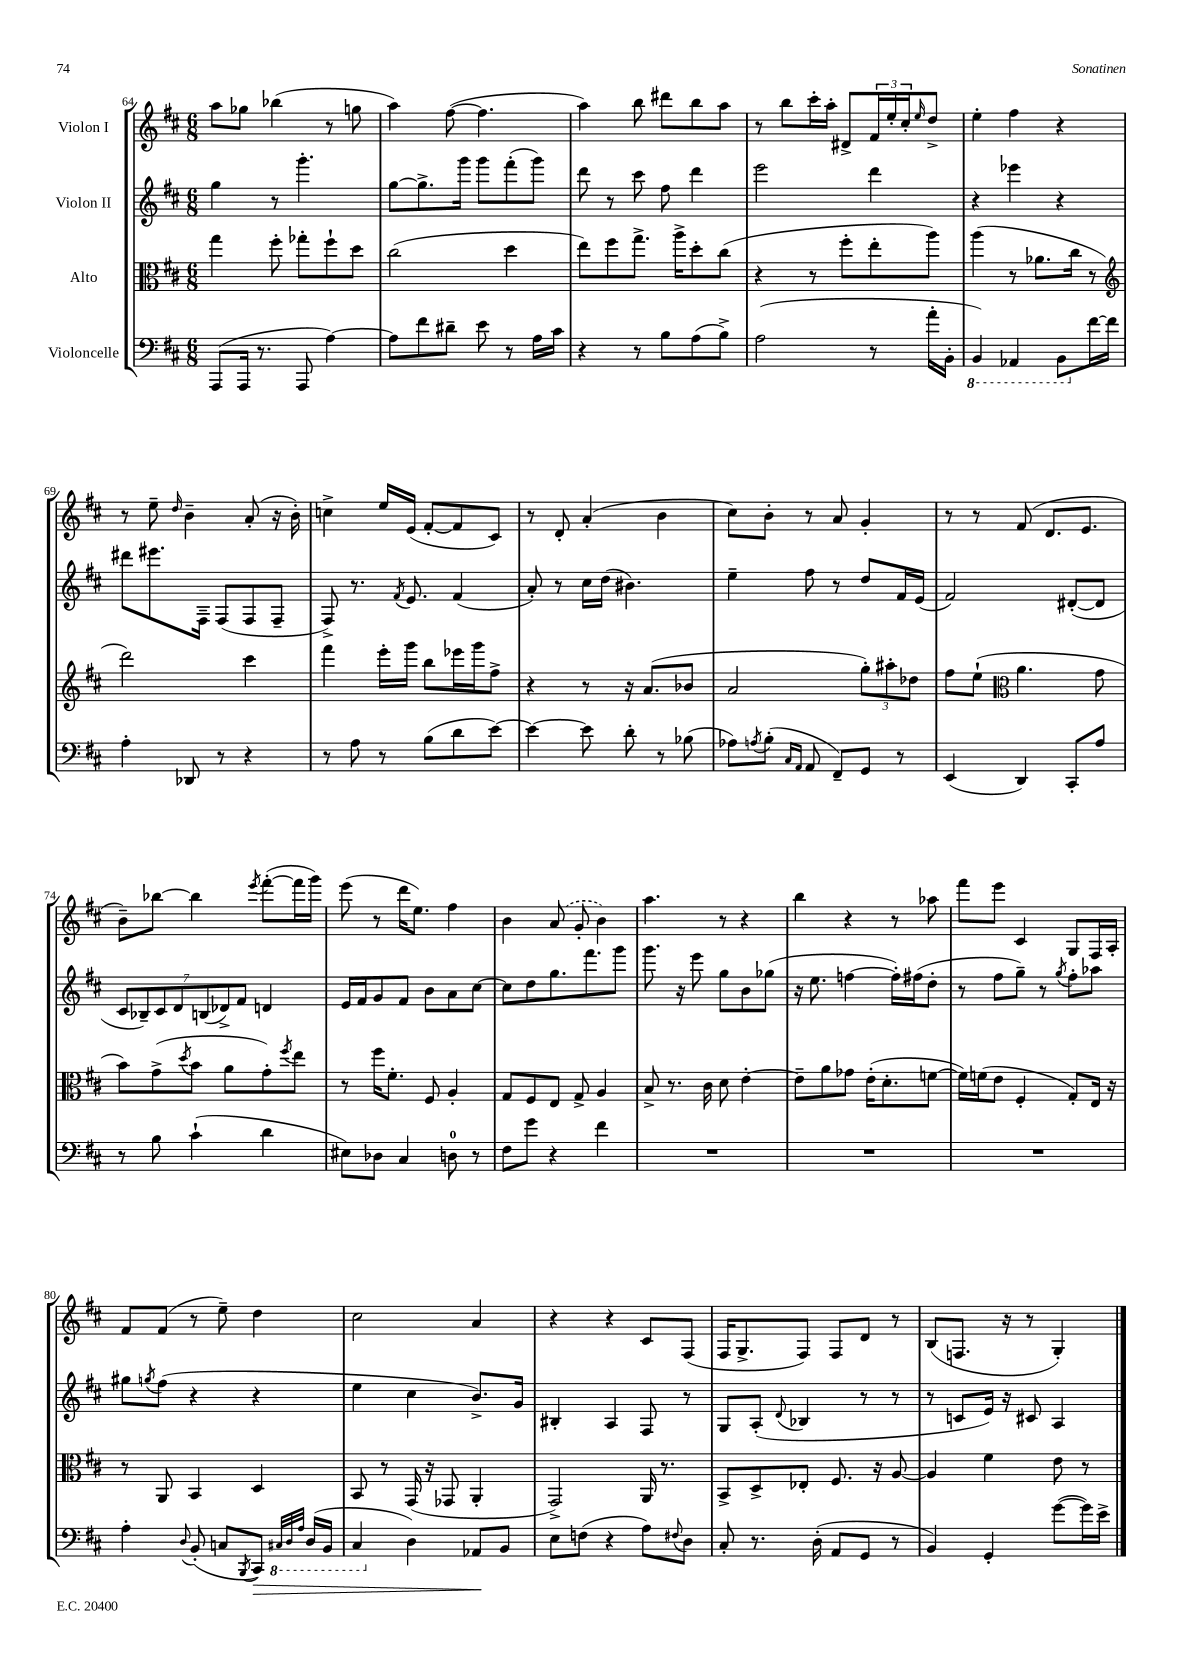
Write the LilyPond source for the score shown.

<<
\new StaffGroup <<
\new Staff = "s0" \with { instrumentName = "Violon I" } {
    \clef treble \key d \major \numericTimeSignature \time 6/8
    a''8 ges''8 bes''4( r8 g''8 |
    a''4) fis''8~( fis''4. |
    a''4) b''8 dis'''8 b''8 a''8 |
    r8 b''8 cis'''16-. a''16-. dis'8-> \tuplet 3/2 { fis'16 e''16-. cis''16-. } \grace { e''16 } d''8-> |
    e''4-. fis''4 r4 |
    r8 e''8-- \grace { d''16 } b'4-- a'8-.( r16 b'16-.) |
    c''4-> e''16 e'16( fis'8~-. fis'8 cis'8) |
    r8 d'8-. a'4-.( b'4 |
    cis''8) b'8-. r8 a'8 g'4-. |
    r8 r8 fis'8( d'8. e'8. |
    b'8--) bes''8~ bes''4 \acciaccatura { e'''8 } fis'''8~-.( fis'''16 g'''16) |
    e'''8( r8 d'''16 e''8.) fis''4 |
    b'4 \once \slurDashed a'8( g'8-. b'4) |
    a''4. r8 r4 |
    b''4 r4 r8 aes''8 |
    fis'''8 e'''8 cis'4 g8 fis16 a16-. |
    fis'8 fis'8( r8 e''8--) d''4 |
    cis''2 a'4 |
    r4 r4 cis'8 fis8( |
    fis16 g8.-> fis8) fis8 d'8 r8 |
    b8( f8. r16 r8 g4-.) \bar "|." |
}
\new Staff = "s1" \with { instrumentName = "Violon II" } {
    \clef treble \key d \major \numericTimeSignature \time 6/8
    g''4 r8 g'''4.-. |
    g''8~ g''8.-> g'''16 g'''8 fis'''8-.( g'''8) |
    d'''8 r8 cis'''8 fis''8 d'''4 |
    e'''2 d'''4 |
    r4 ees'''4 r4 |
    dis'''8 eis'''8. fis16-- fis8( fis8 fis8-- |
    fis8->) r8. \acciaccatura { fis'8 } e'8. fis'4( |
    a'8-.) r8 cis''16 d''16( bis'4.) |
    e''4-- fis''8 r8 d''8 fis'16 e'16( |
    fis'2) dis'8~-.( dis'8 |
    \tuplet 7/4 { cis'8 bes8--) cis'8 d'8 b8( des'8->) fis'8 } d'4 |
    e'16 fis'16 g'8 fis'8 b'8 a'8 cis''8~ |
    cis''8 d''8 g''8. fis'''8. g'''8 |
    g'''8. r16 e'''8 g''8 b'8 ges''8( |
    r16 e''8. f''4~ f''16-.) fis''16( d''8-. |
    r8 fis''8 g''8--) r8 \acciaccatura { g''8 } fis''8-. aes''8 |
    gis''8 \acciaccatura { g''8 } fis''8( r4 r4 |
    e''4 cis''4 b'8.->) g'16 |
    bis4-. a4 fis8 r8 |
    g8 a8-.( \appoggiatura { d'8 } bes4 r8 r8 |
    r8 c'8 e'16) r16 cis'8 a4 \bar "|." |
}
\new Staff = "s2" \with { instrumentName = "Alto" } {
    \clef alto \key d \major \numericTimeSignature \time 6/8
    g''4 fis''8-. ges''8-. fis''8-! d''8 |
    cis''2( d''4 |
    e''8) fis''8 g''8.-> a''16-> d''8-. cis''8( |
    r4 r8 fis''8-. e''8-. a''8) |
    a''4( r8 aes'8. cis''16 r8 |
    \clef treble d'''2) cis'''4 |
    fis'''4 e'''16-. g'''16 b''8 ees'''16 g'''16 fis''8-> |
    r4 r8 r16 a'8.( bes'8 |
    a'2 \tuplet 3/2 { g''8-.) ais''8-. des''8 } |
    fis''8 e''8-!( \clef alto a'4. g'8 |
    b'8) g'8->( \acciaccatura { d''8 } b'8 a'8 g'8-.) \acciaccatura { fis''8 } e''8 |
    r8 fis''16 fis'8.-. fis8 a4-. |
    g8 fis8 e8 g8-> a4 |
    b8-> r8. cis'16 d'8 e'4~-. |
    e'8-- a'8 ges'8 e'16-.( d'8.-. f'8~ |
    f'16) f'16( e'8 fis4-. g8-.) e16 r16 |
    r8 a,8 b,4 d4 |
    b,8 r8 g,16( r16 ges,8 a,4-. |
    g,2->) a,16 r8. |
    b,8-> d8-> ees8-. fis8. r16 a8~ |
    a4 fis'4 e'8 r8 \bar "|." |
}
\new Staff = "s3" \with { instrumentName = "Violoncelle" } {
    \clef bass \key d \major \numericTimeSignature \time 6/8
    a,,8( a,,16 r8. a,,8 a4~) |
    a8 fis'8 dis'8-- e'8 r8 a16 cis'16 |
    r4 r8 b8 a8( b8->) |
    a2( r8 a'16-. b,16-. |
    \ottava #-1 b,,4) aes,,4 b,,8 \ottava #0 fis'16~ fis'16 |
    a4-. des,8 r8 r4 |
    r8 a8 r8 b8( d'8 e'8~) |
    e'4~ e'8 d'8-. r8 bes8( |
    aes8) \acciaccatura { a8 } b8-.( \grace { cis16 a,16 } a,8 fis,8--) g,8 r8 |
    e,4( d,4) cis,8-. a8 |
    r8 b8 cis'4-!( d'4 |
    eis8) des8 cis4 d8-0 r8 |
    fis8 g'8 r4 fis'4 |
    R2. |
    R2. |
    R2. |
    a4-. \appoggiatura { d8 } b,8-.( c8 \acciaccatura { b,,8 } cis,8\>) \ottava #-1 \grace { cis,!32 d,32 a,32 } d,16( b,,16 |
    cis,4 \ottava #0 d4) aes,8\! b,8 |
    e8 f8( r4 a8) \appoggiatura { fis8 } d8 |
    cis8-. r8. d16-.( a,8 g,8 r8 |
    b,4) g,4-. g'8~( g'16) e'16-> \bar "|." |
}
>>
>>
\layout { \context { \Score currentBarNumber = #64 } }
